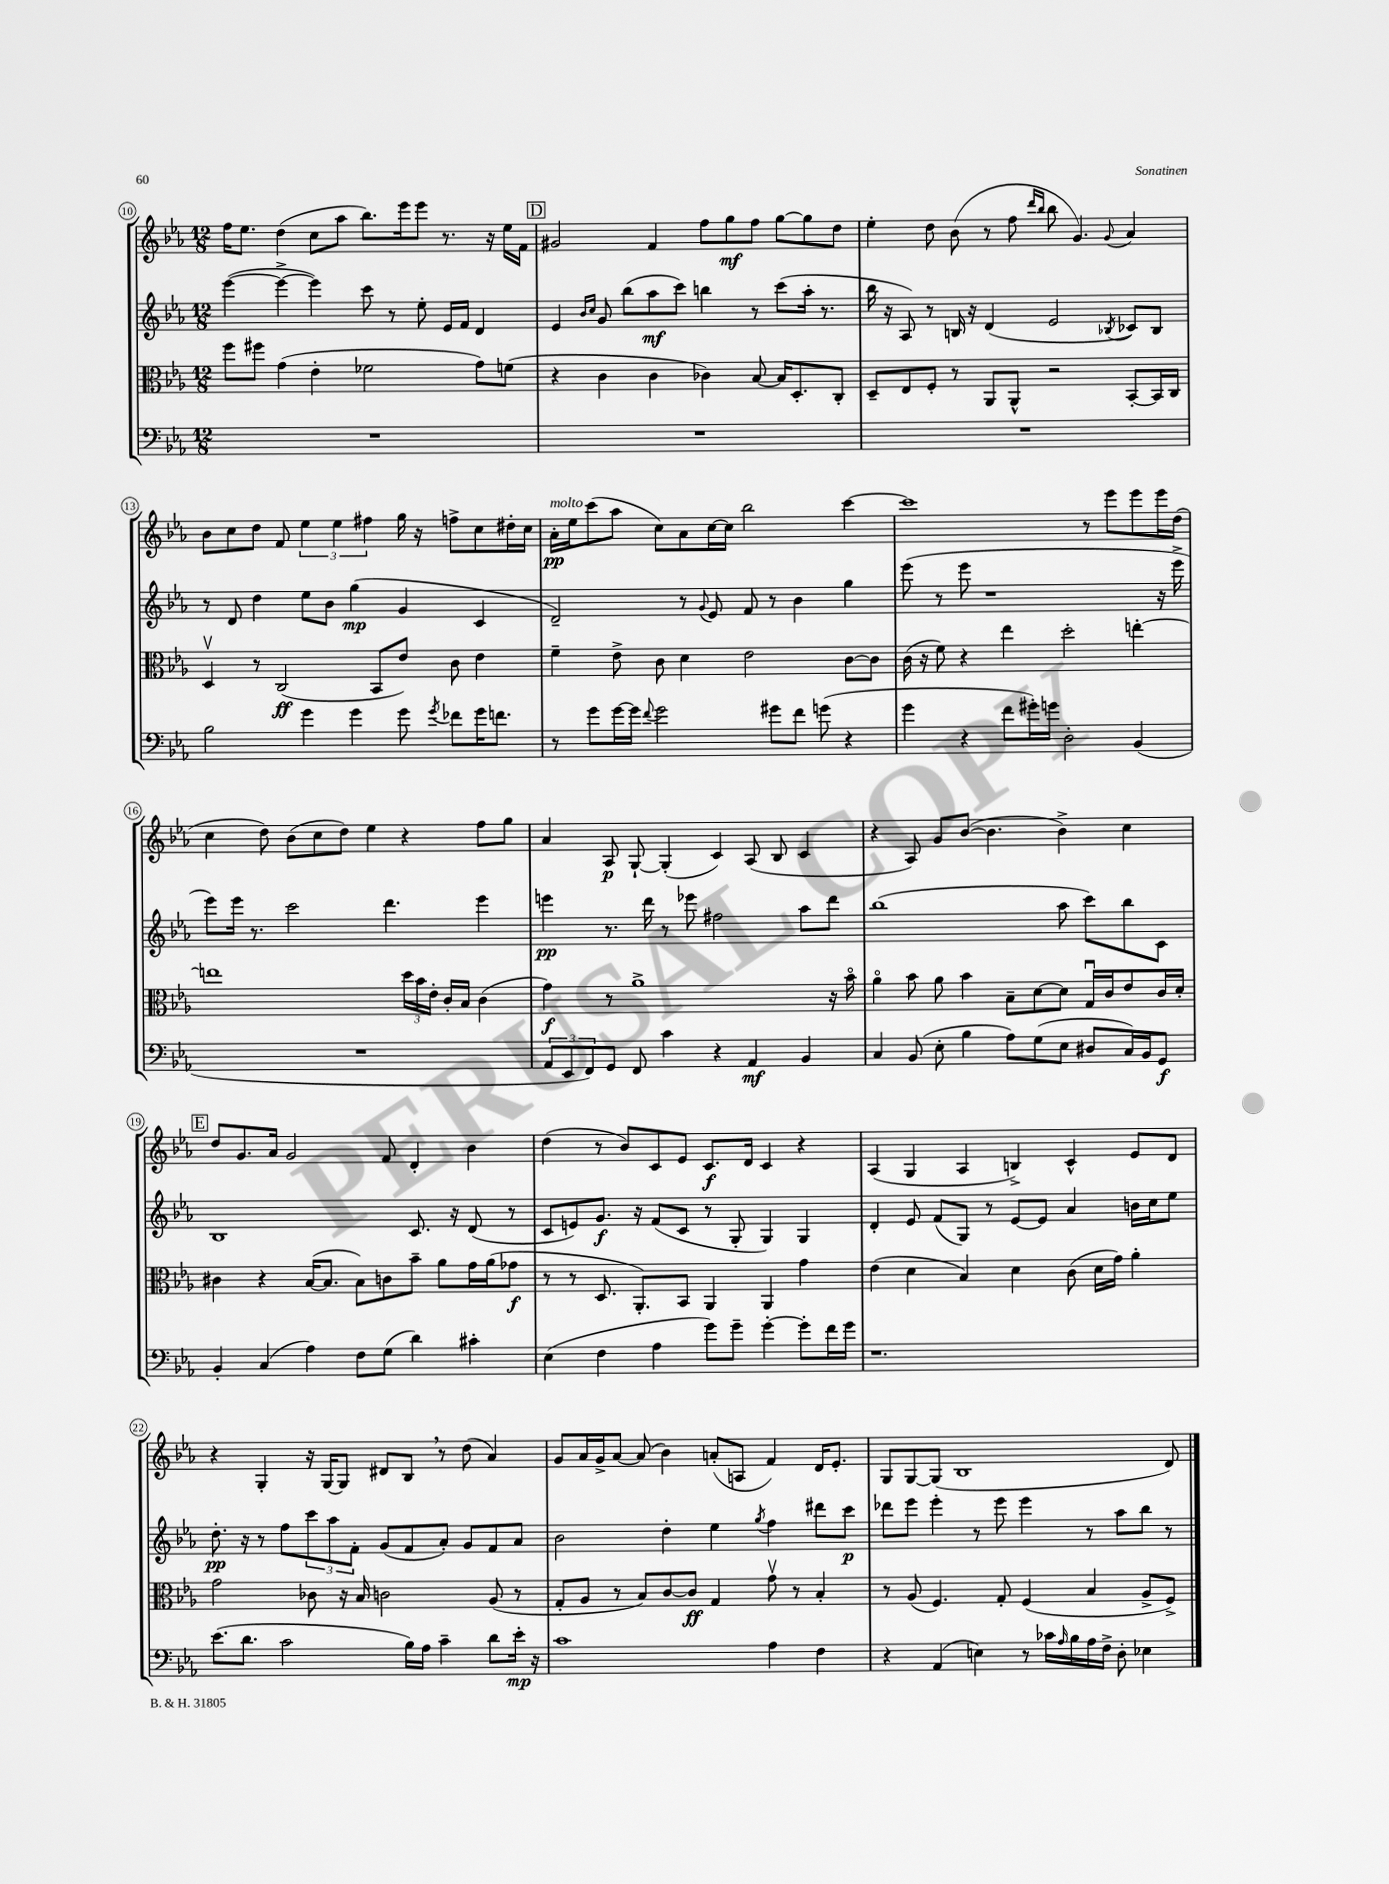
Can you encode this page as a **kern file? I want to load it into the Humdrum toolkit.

**kern	**dynam	**kern	**dynam	**kern	**dynam	**kern	**dynam
*part4	*part4	*part3	*part3	*part2	*part2	*part1	*part1
*staff4	*staff4	*staff3	*staff3	*staff2	*staff2	*staff1	*staff1
*clefF4	*	*clefC3	*	*clefG2	*	*clefG2	*
*k[b-e-a-]	*	*k[b-e-a-]	*	*k[b-e-a-]	*	*k[b-e-a-]	*
*M12/8	*	*M12/8	*	*M12/8	*	*M12/8	*
=10	=10	=10	=10	=10	=10	=10	=10
1.r	.	8ff\L	.	([4eee-\	.	16ff\KL	.
.	.	.	.	.	.	8.ee-\J	.
.	.	8ff#X\J	.	.	.	.	.
.	.	(4g\	.	4eee-^\_	.	(4dd\	.
.	.	4e-'\	.	4eee-\])	.	8cc\L	.
.	.	.	.	.	.	8aa-\J	.
.	.	2f-X\	.	8ccc\	.	8.bb-\L)	.
.	.	.	.	8r	.	.	.
.	.	.	.	.	.	16eee-\k	.
.	.	.	.	8ee-'\	.	8eee-\J	.
.	.	.	.	16e-/LL	.	8.r	.
.	.	.	.	16f/JJ	.	.	.
.	.	8g\L)	.	4d/	.	.	.
.	.	.	.	.	.	16r	.
.	.	(8fn\J	.	.	.	16ee-\LL	.
.	.	.	.	.	.	16f\JJ	.
!!LO:REH:place=s1:t=D
=11	=11	=11	=11	=11	=11	=11	=11
1.r	.	4r	.	4e-/	.	2g#X/	.
.	.	.	.	16qqb-/LL	.	.	.
.	.	.	.	16qqcc/JJ	.	.	.
.	.	4c\	.	8g/	.	.	.
.	.	.	.	(8bb-\L	.	.	.
.	.	4c\	.	8aa-\	mf	4f/	.
.	.	.	.	8ccc\J)	.	.	.
.	.	4c-X\)	.	4bbn\	.	8ff\L	.
.	.	.	.	.	.	8gg\	mf
.	.	[8B-/	.	8r	.	8ff\J	.
.	.	16B-/KL]	.	(8ccc\L	.	[8gg\L	.
.	.	8.D'/	.	.	.	.	.
.	.	.	.	16aa-'\Jk	.	8gg\]	.
.	.	.	.	8.r	.	.	.
.	.	8C'/J	.	.	.	8dd\J	.
=12	=12	=12	=12	=12	=12	=12	=12
1.r	.	8D~/L	.	16bb-\	.	4ee-'\	.
.	.	.	.	16r	.	.	.
.	.	8E-/	.	8A-/)	.	.	.
.	.	8F'/J	.	8r	.	8dd\	.
.	.	8r	.	16Bn/	.	(8b-\	.
.	.	.	.	16r	.	.	.
.	.	8AA-/L	.	(4d/	.	8r	.
.	.	8AA-^^/J	.	.	.	8ff\	.
.	.	.	.	.	.	16qqddd/LL	.
.	.	.	.	.	.	16qqbb-/JJ	.
.	.	2r	.	2e-/	.	8bb-\	.
.	.	.	.	.	.	4.g/)	.
.	.	.	.	8qB-X/	.	8qqg/	.
.	.	[8BB-'/L	.	8c-X/L)	.	4a-/	.
.	.	16BB-/L]	.	8B-/J	.	.	.
.	.	16C/JJ	.	.	.	.	.
!!LO:LB:g=z
=13	=13	=13	=13	=13	=13	=13	=13
2B-\	.	4Dv/	.	8r	.	8b-\L	.
.	.	.	.	8d/	.	8cc\	.
.	.	8r	.	4dd\	.	8dd\J	.
.	.	(2C/	ff	.	.	8f/	.
4g\	.	.	.	8ee-\L	.	6ee-\	.
.	.	.	.	8b-\J	.	.	.
.	.	.	.	.	.	6ee-\	.
4g\	.	.	.	(4gg\	mp	.	.
.	.	.	.	.	.	6ff#X\	.
.	.	8BB-/L	.	.	.	.	.
8g\	.	8e-/J)	.	4g/	.	16gg\	.
.	.	.	.	.	.	16r	.
8qg/	.	.	.	.	.	.	.
8f-X\L	.	8c\	.	.	.	8ffn^\L	.
16g\K	.	4e-\	.	4c/	.	8cc\	.
8.fn\J	.	.	.	.	.	.	.
.	.	.	.	.	.	16dd#X'\L	.
.	.	.	.	.	.	16cc\JJ	.
=14	=14	=14	=14	=14	=14	=14	=14
!	!	!	!	!	!	!LO:TX:a:i:t=molto	!
8r	.	4f~\	.	2d~/)	.	16a-'\LL	pp
.	.	.	.	.	.	16ee-\J	.
8g\L	.	.	.	.	.	(8ccc\	.
[16g\L	.	8e-^\	.	.	.	8aa-\J	.
16g\JJ]	.	.	.	.	.	.	.
8qqf/	.	.	.	.	.	.	.
2g\	.	8c\	.	.	.	8cc\L)	.
.	.	4d\	.	8r	.	8a-\	.
.	.	.	.	8qqg/	.	.	.
.	.	.	.	8e-/	.	[16cc\L	.
.	.	.	.	.	.	16cc\JJ]	.
.	.	2e-\	.	8f/	.	2bb-\	.
8g#X\L	.	.	.	8r	.	.	.
8f\J	.	.	.	4b-\	.	.	.
(8gn\	.	.	.	.	.	.	.
4r	.	[8c\L	.	4gg\	.	[4ccc\	.
.	.	8c\J]	.	.	.	.	.
=15	=15	=15	=15	=15	=15	=15	=15
4g\	.	(16c\	.	(8eee-\	.	1ccc]	.
.	.	16r	.	.	.	.	.
.	.	8f\)	.	8r	.	.	.
4r	.	4r	.	8eee-\	.	.	.
.	.	.	.	1r	.	.	.
8f\L	.	4ee-\	.	.	.	.	.
16g#X'\L)	.	.	.	.	.	.	.
16gn\JJ	.	.	.	.	.	.	.
2D'\	.	2dd'\	.	.	.	.	.
.	.	.	.	.	.	8r	.
.	.	.	.	.	.	8eee-\L	.
(4BB-/	.	[4een'\	.	.	.	8eee-\	.
.	.	.	.	16r	.	16eee-\L	.
.	.	.	.	16eee-^\	.	(16dd\JJ	.
!!LO:LB:g=z
=16	=16	=16	=16	=16	=16	=16	=16
1.r	.	1een]	.	8eee-\L)	.	4cc\	.
.	.	.	.	16eee-\Jk	.	.	.
.	.	.	.	8.r	.	.	.
.	.	.	.	.	.	8dd\)	.
.	.	.	.	2ccc\	.	(8b-\L	.
.	.	.	.	.	.	8cc\	.
.	.	.	.	.	.	8dd\J)	.
.	.	.	.	.	.	4ee-\	.
.	.	.	.	4.ddd\	.	.	.
.	.	24dd\LL	.	.	.	4r	.
.	.	24b-\	.	.	.	.	.
.	.	24e-'\JJ	.	.	.	.	.
.	.	16c'/LL	.	.	.	.	.
.	.	16B-/JJ	.	.	.	.	.
.	.	(4c\	.	4eee-\	.	8ff\L	.
.	.	.	.	.	.	8gg\J	.
=17	=17	=17	=17	=17	=17	=17	=17
12AA-/L	.	4g\)	f	4eeen\	pp	4a-/	.
12EE-/	.	.	.	.	.	.	.
12FF/)	.	.	.	.	.	.	.
8GG/J	.	8r	.	8.r	.	8A-/	p
8FF/	.	1a-^	.	.	.	[8G`/	.
.	.	.	.	16ddd\	.	.	.
4c\	.	.	.	8r	.	(4G'/]	.
.	.	.	.	8eee-X\	.	.	.
4r	.	.	.	2ff#X\	.	4c/)	.
4AA-/	mf	.	.	.	.	(8A-/	.
.	.	.	.	.	.	8B-/	.
4BB-/	.	.	.	8aa-\L	.	4c/	.
.	.	16r	.	8ddd\J	.	.	.
.	.	16b-\	.	.	.	.	.
=18	=18	=18	=18	=18	=18	=18	=18
4C/	.	4a-\	.	(1bb-	.	4r	.
(8BB-/	.	8b-\	.	.	.	8A-/)	.
8E-'\	.	8a-\	.	.	.	8g/L	.
4B-\	.	4b-\	.	.	.	([8b-/J	.
.	.	.	.	.	.	4.b-\]	.
8A-\L)	.	8B-~\L	.	.	.	.	.
(8G\	.	[8d\	.	.	.	.	.
8E-\J	.	8d\J]	.	8aa-\	.	4b-^\)	.
8D#X/L	.	16Gu/LL	.	8ccc\L)	.	.	.
.	.	16c/J	.	.	.	.	.
16C/L)	.	8e-/	.	8bb-\	.	4cc\	.
16BB-/J	.	.	.	.	.	.	.
8GG/J	f	16c/L	.	8c\J	.	.	.
.	.	16d'/JJ	.	.	.	.	.
!!LO:LB:g=z
!!LO:REH:place=s1:t=E
=19	=19	=19	=19	=19	=19	=19	=19
4BB-'/	.	4c#X\	.	1B-	.	8dd/L	.
.	.	.	.	.	.	8.g/	.
(4C/	.	4r	.	.	.	.	.
.	.	.	.	.	.	16a-/Jk	.
.	.	.	.	.	.	2g/	.
4A-\)	.	([16B-/KL	.	.	.	.	.
.	.	8.B-/J]	.	.	.	.	.
8F\L	.	8B-\L)	.	.	.	.	.
(8G\J	.	8cn\	.	.	.	8f/	.
4d\)	.	8b-~\J	.	8.c/	.	4d'/	.
.	.	8a-\L	.	.	.	.	.
.	.	.	.	16r	.	.	.
4c#X'\	.	16g\L	.	(8d/	.	4b-\	.
.	.	(16a-\J	.	.	.	.	.
.	.	8g-X\J	f	8r	.	.	.
=20	=20	=20	=20	=20	=20	=20	=20
(4E-\	.	8r	.	8c/L	.	(4dd\	.
.	.	8r	.	8en/)	.	.	.
4F\	.	8.D/	.	8.g/J	f	8r	.
.	.	.	.	.	.	8b-/L)	.
.	.	8.AA-'/L)	.	16r	.	.	.
4A-\	.	.	.	(8f/L	.	8c/	.
.	.	8BB-/J	.	8c/J	.	8e-/J	.
8g\L)	.	4AA-/	.	8r	.	8.c/L	f
8g~\J	.	.	.	8G'/	.	.	.
.	.	.	.	.	.	16d/Jk	.
[4g'\	.	4AA-/	.	4G/)	.	4c/	.
8g'\L]	.	4g\	.	4G/	.	4r	.
16f\L	.	.	.	.	.	.	.
16g\JJ	.	.	.	.	.	.	.
=21	=21	=21	=21	=21	=21	=21	=21
1.r	.	(4e-\	.	4d'/	.	(4A-/	.
.	.	4d\	.	8e-/	.	4G/	.
.	.	.	.	(8f/L	.	.	.
.	.	4B-/)	.	8G/J)	.	4A-/	.
.	.	.	.	8r	.	.	.
.	.	4d\	.	[8e-/L	.	4Bn^/)	.
.	.	.	.	8e-/J]	.	.	.
.	.	(8c\	.	4a-/	.	4c^^/	.
.	.	16d\LL	.	.	.	.	.
.	.	16g\JJ)	.	.	.	.	.
.	.	4a-'\	.	16bn\LL	.	8e-/L	.
.	.	.	.	16cc\J	.	.	.
.	.	.	.	8ee-\J	.	8d/J	.
!!LO:LB:g=z
=22	=22	=22	=22	=22	=22	=22	=22
(8.e-\L	.	2g\	.	8.dd'\	pp	4r	.
8.d\J	.	.	.	16r	.	.	.
.	.	.	.	8r	.	4G'/	.
2c\	.	.	.	8ff\L	.	.	.
.	.	8c-X\	.	12ccc\	.	16r	.
.	.	.	.	.	.	[16G/KL	.
.	.	.	.	12aa-\	.	.	.
.	.	16r	.	.	.	8G/J]	.
.	.	.	.	12f'\J	.	.	.
.	.	16B-/	.	.	.	.	.
.	.	2cn\	.	(8g/L	.	8d#X/L	.
16B-\LL)	.	.	.	8f/	.	8B-,/J	.
16A-\JJ	.	.	.	.	.	.	.
4c~\	.	.	.	8a-'/J)	.	8r	.
.	.	.	.	8g/L	.	(8dd\	.
8d\L	.	(8A-/	.	8f/	.	4a-/)	.
16e-'\Jk	mp	8r	.	8a-/J	.	.	.
16r	.	.	.	.	.	.	.
=23	=23	=23	=23	=23	=23	=23	=23
1c	.	8G'/L	.	2b-\	.	8g/L	.
.	.	8A-/J	.	.	.	16a-/L	.
.	.	.	.	.	.	16g^/J	.
.	.	8r	.	.	.	[8a-/J	.
.	.	8B-/L)	.	.	.	(8a-/]	.
.	.	[8c/	.	4dd'\	.	4b-\)	.
.	.	8c/J]	ff	.	.	.	.
.	.	4G/	.	4ee-\	.	(8an'/L	.
.	.	.	.	.	.	8An/J	.
.	.	.	.	8qgg/	.	.	.
4A-\	.	8gv\	.	4ff\	.	4f/)	.
.	.	8r	.	.	.	.	.
4F\	.	4B-'/	.	8ddd#X\L	.	16d/KL	.
.	.	.	.	.	.	8.e-'/J	.
.	.	.	.	8ccc\J	p	.	.
=24	=24	=24	=24	=24	=24	=24	=24
4r	.	8r	.	8ddd-X\L	.	8G/L	.
.	.	(8A-/	.	8eee-\J	.	[8G/	.
(4AA-/	.	4.F/)	.	4eee-'\	.	(8G/J]	.
.	.	.	.	.	.	1B-	.
4En\)	.	.	.	8r	.	.	.
.	.	8G'/	.	8eee-\	.	.	.
8r	.	(4F/	.	4eee-\	.	.	.
16c-X\LL	.	.	.	.	.	.	.
16qqA-/	.	.	.	.	.	.	.
16B-\	.	.	.	.	.	.	.
16A-\	.	4B-/	.	8r	.	.	.
16F^\JJ	.	.	.	.	.	.	.
8D'\	.	.	.	8aa-\L	.	.	.
4E-X\	.	8A-^/L	.	8bb-\J	.	.	.
.	.	8F^/J)	.	8r	.	8d/)	.
==	==	==	==	==	==	==	==
*-	*-	*-	*-	*-	*-	*-	*-
